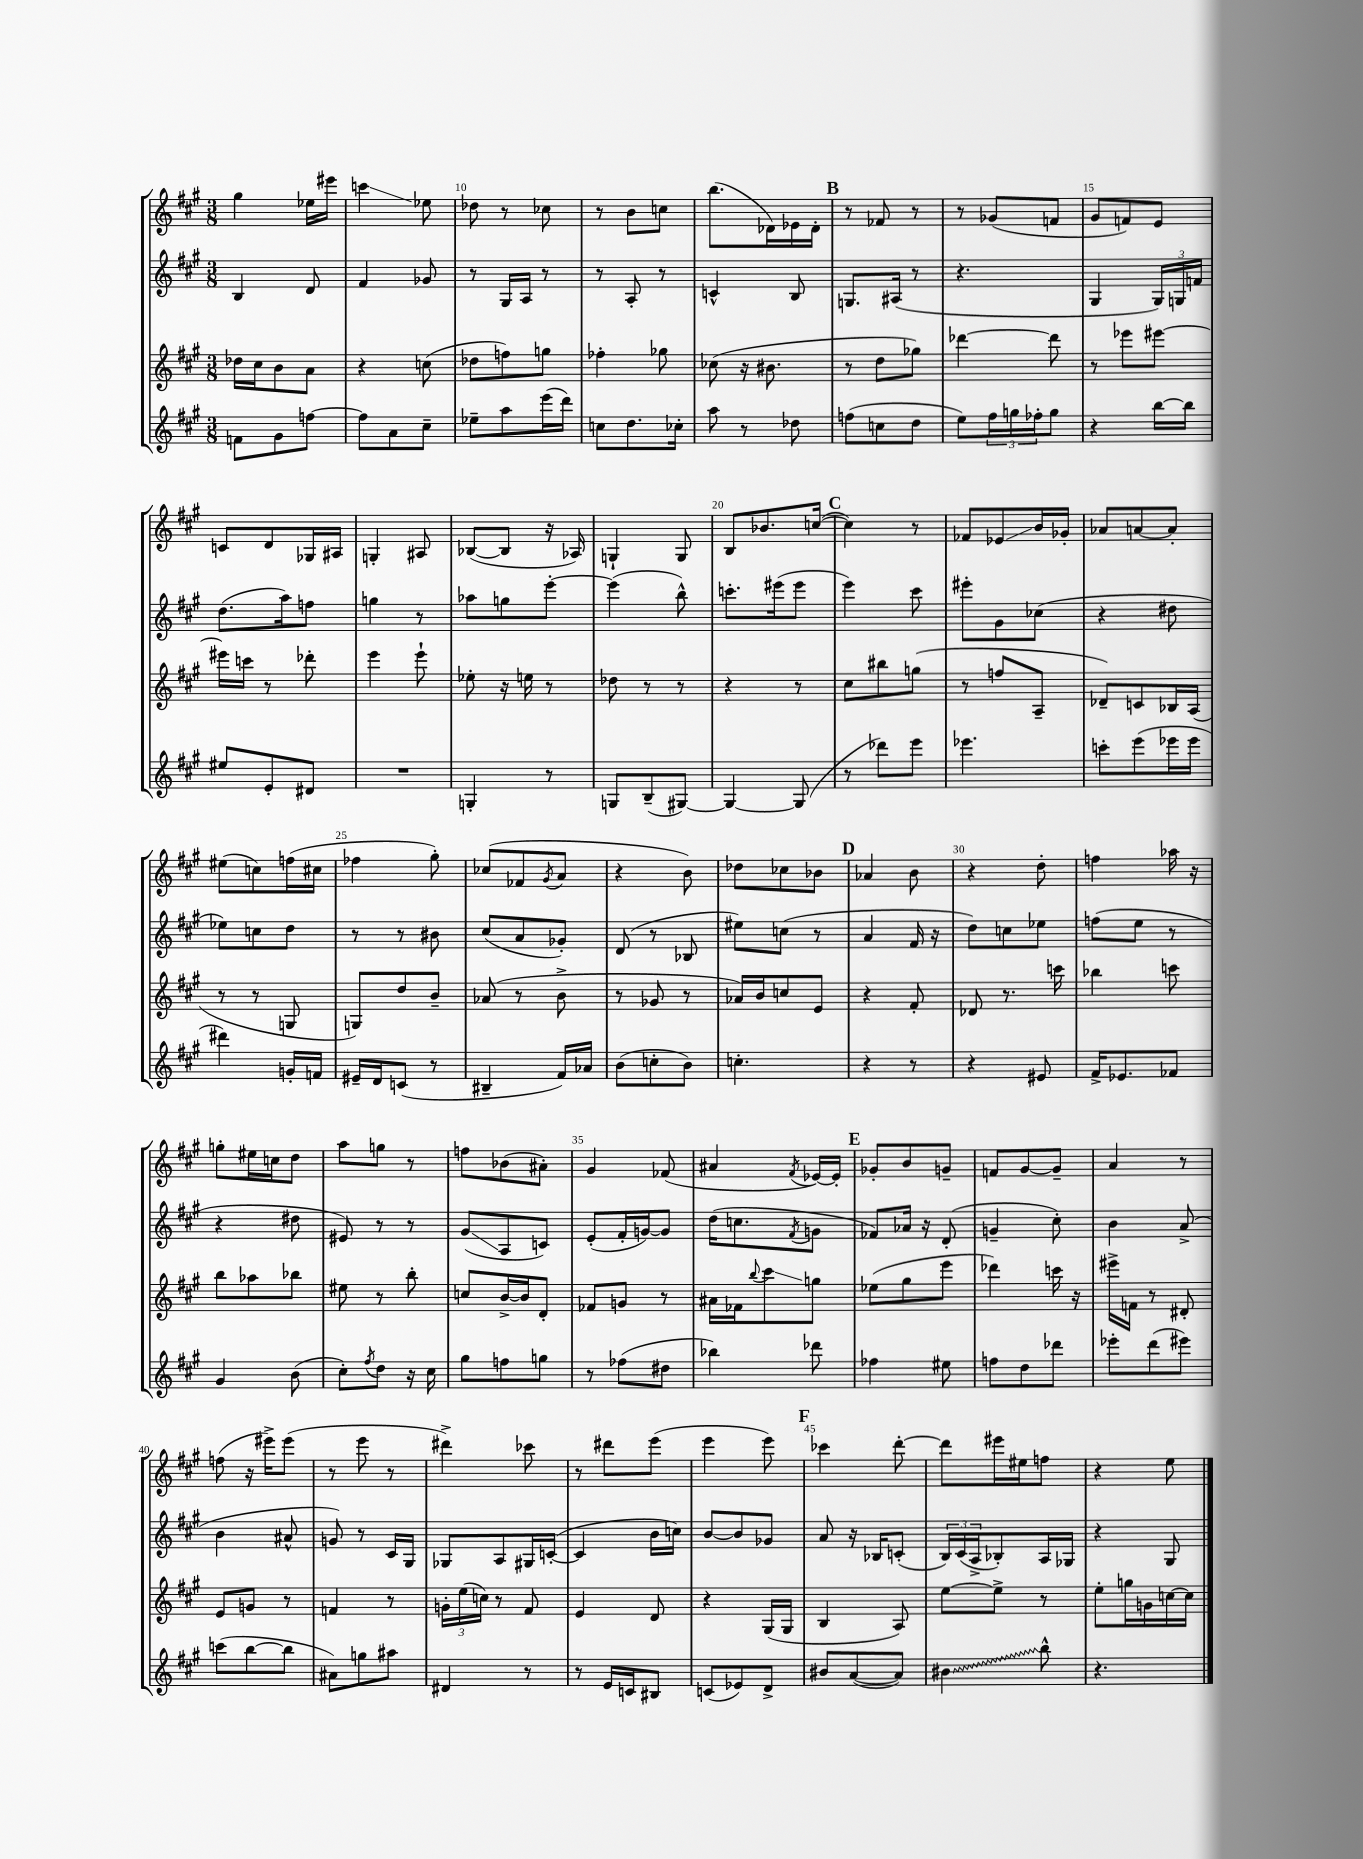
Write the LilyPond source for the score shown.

<<
\new StaffGroup <<
\new Staff = "s0" {
    \clef treble \key a \major \numericTimeSignature \time 3/8
    gis''4 ees''16 eis'''16 |
    c'''4\glissando ees''8 |
    des''8 r8 ces''8 |
    r8 b'8 c''8 |
    b''8.( des'16) ees'16 des'16-. |
    \mark \markup { \bold "B" } r8 fes'8 r8 |
    r8 ges'8( f'8 |
    gis'8 f'8) e'8 |
    c'8 d'8 ges16 ais16 |
    g4-. ais8 |
    bes8~( bes8 r16 aes16) |
    g4-! g8 |
    b8 bes'8. c''16~( |
    \mark \markup { \bold "C" } c''4) r8 |
    fes'8 ees'8\glissando b'16 ges'16-. |
    aes'8 a'8~ a'8-. |
    eis''8( c''8) f''16( cis''16 |
    fes''4 gis''8-.) |
    ces''8( fes'8 \acciaccatura { gis'8 } a'8 |
    r4 b'8) |
    des''8 ces''8 bes'8 |
    \mark \markup { \bold "D" } aes'4 b'8 |
    r4 d''8-. |
    f''4 aes''16 r16 |
    g''8-. eis''16 c''16 d''8 |
    a''8 g''8 r8 |
    f''8 bes'8( ais'8-.) |
    gis'4 fes'8( |
    ais'4 \acciaccatura { fis'8 } ees'16~) ees'16-. |
    \mark \markup { \bold "E" } ges'8-. b'8 g'8-- |
    f'8 gis'8~ gis'8-- |
    a'4 r8 |
    f''8( r16 eis'''16->) eis'''8( |
    r8 e'''8 r8 |
    dis'''4->) ces'''8 |
    r8 dis'''8 e'''8( |
    e'''4 e'''8) |
    \mark \markup { \bold "F" } ces'''4 d'''8~-. |
    d'''8 eis'''16 eis''16 f''8 |
    r4 e''8 \bar "|." |
}
\new Staff = "s1" {
    \clef treble \key a \major \numericTimeSignature \time 3/8
    b4 d'8 |
    fis'4 ges'8 |
    r8 gis16 a16 r8 |
    r8 a8-. r8 |
    c'4-^ b8 |
    \mark \markup { \bold "B" } g8. ais16( r8 |
    r4. |
    gis4 \tuplet 3/2 { gis16) g16 f'16 } |
    d''8.( a''16) f''8 |
    g''4 r8 |
    aes''8 g''8 e'''8~-. |
    e'''4( b''8-^) |
    c'''8.-. eis'''16( eis'''8 |
    \mark \markup { \bold "C" } e'''4) cis'''8 |
    eis'''8-. gis'8 ces''8( |
    r4 dis''8 |
    ees''8) c''8 d''8 |
    r8 r8 bis'8 |
    cis''8( a'8 ges'8-.) |
    d'8( r8 bes8 |
    eis''8) c''8( r8 |
    \mark \markup { \bold "D" } a'4 fis'16 r16 |
    d''8) c''8 ees''8 |
    f''8( e''8 r8 |
    r4 dis''8 |
    eis'8) r8 r8 |
    gis'8\glissando( a8 c'8) |
    e'8-.( fis'16-. g'16~) g'8 |
    d''16( c''8. \acciaccatura { fis'8 } g'8 |
    \mark \markup { \bold "E" } fes'8) aes'16 r16 d'8-.( |
    g'4-- cis''8-.) |
    b'4 a'8->( |
    b'4 ais'8-^ |
    g'8) r8 cis'16 gis16 |
    ges8 a8 gis16 c'16~-.( |
    c'4 b'16 c''16) |
    b'8~ b'8 ges'8 |
    \mark \markup { \bold "F" } a'8 r16 bes16 c'8-.( |
    \tuplet 3/2 { b16) cis'16( a16-> } bes8-.) a16 ges16 |
    r4 gis8 \bar "|." |
}
\new Staff = "s2" {
    \clef treble \key a \major \numericTimeSignature \time 3/8
    des''16 cis''16 b'8 a'8 |
    r4 c''8( |
    des''8 f''8) g''8 |
    fes''4-. ges''8 |
    ces''8( r16 bis'8. |
    \mark \markup { \bold "B" } r8 d''8 ges''8) |
    des'''4~ des'''8 |
    r8 ees'''8 eis'''8~ |
    eis'''16 c'''16 r8 des'''8-. |
    e'''4 e'''8-! |
    ees''8-. r16 e''16 r8 |
    des''8 r8 r8 |
    r4 r8 |
    \mark \markup { \bold "C" } cis''8 bis''8 g''8( |
    r8 f''8 a8-- |
    des'8--) c'8 bes16 a16( |
    r8 r8 g8 |
    g8) d''8 b'8-- |
    aes'8( r8 b'8-> |
    r8 ges'8 r8 |
    aes'16) b'16 c''8 e'8 |
    \mark \markup { \bold "D" } r4 fis'8-. |
    des'8 r8. c'''16 |
    bes''4 c'''8 |
    b''8 aes''8 bes''8 |
    eis''8 r8 b''8-. |
    c''8 b'16~-> b'16 d'8-. |
    fes'8 g'8 r8 |
    ais'16 fes'16 \appoggiatura { b''8 } cis'''8\glissando g''8 |
    \mark \markup { \bold "E" } ees''8( gis''8 e'''8 |
    des'''4) c'''16 r16 |
    eis'''16-> f'16 r8 dis'8-. |
    e'8 g'8 r8 |
    f'4 r8 |
    \tuplet 3/2 { g'16-. e''16( c''16) } r8 fis'8 |
    e'4 d'8 |
    r4 gis16( gis16 |
    \mark \markup { \bold "F" } b4 a8) |
    e''8~ e''8-> r8 |
    e''8-. g''16 g'16 c''16~ c''16 \bar "|." |
}
\new Staff = "s3" {
    \clef treble \key a \major \numericTimeSignature \time 3/8
    f'8 gis'8 f''8~ |
    f''8 a'8 cis''8-- |
    ees''8-- a''8 e'''16( d'''16) |
    c''8 d''8. ces''16-. |
    a''8 r8 des''8 |
    \mark \markup { \bold "B" } f''8( c''8 d''8 |
    e''8) \tuplet 3/2 { fis''16 g''16 fes''16-. } g''8 |
    r4 b''16~ b''16 |
    eis''8 e'8-. dis'8 |
    R4. |
    g4-. r8 |
    g8 b8--( gis8~) |
    gis4~ gis8( |
    \mark \markup { \bold "C" } r8 des'''8) e'''8 |
    ees'''4. |
    c'''8-. e'''8( ees'''16 ees'''16 |
    dis'''4) g'16-. f'16 |
    eis'16-- d'16 c'8( r8 |
    bis4-- fis'16) aes'16 |
    b'8( c''8-. b'8) |
    c''4.-. |
    \mark \markup { \bold "D" } r4 r8 |
    r4 eis'8 |
    fis'16-> ees'8. fes'8 |
    gis'4 b'8( |
    cis''8-.) \acciaccatura { fis''8 } d''8 r16 cis''16 |
    gis''8 f''8 g''8 |
    r8 fes''8( dis''8 |
    bes''4) des'''8 |
    \mark \markup { \bold "E" } fes''4 eis''8 |
    f''8 d''8 des'''8 |
    ees'''8-. d'''8( eis'''8) |
    c'''8( b''8~ b''8 |
    ais'8) g''8 ais''8 |
    dis'4 r8 |
    r8 e'16 c'16 bis8 |
    c'8( ees'8) d'8-> |
    \mark \markup { \bold "F" } bis'8 a'8~( a'8) |
    \once \override Glissando.style = #'zigzag bis'4\glissando b''8-^ |
    r4. \bar "|." |
}
>>
>>
\layout { \context { \Score currentBarNumber = #8 \override BarNumber.break-visibility = ##(#f #t #t) barNumberVisibility = #(every-nth-bar-number-visible 5) } }
